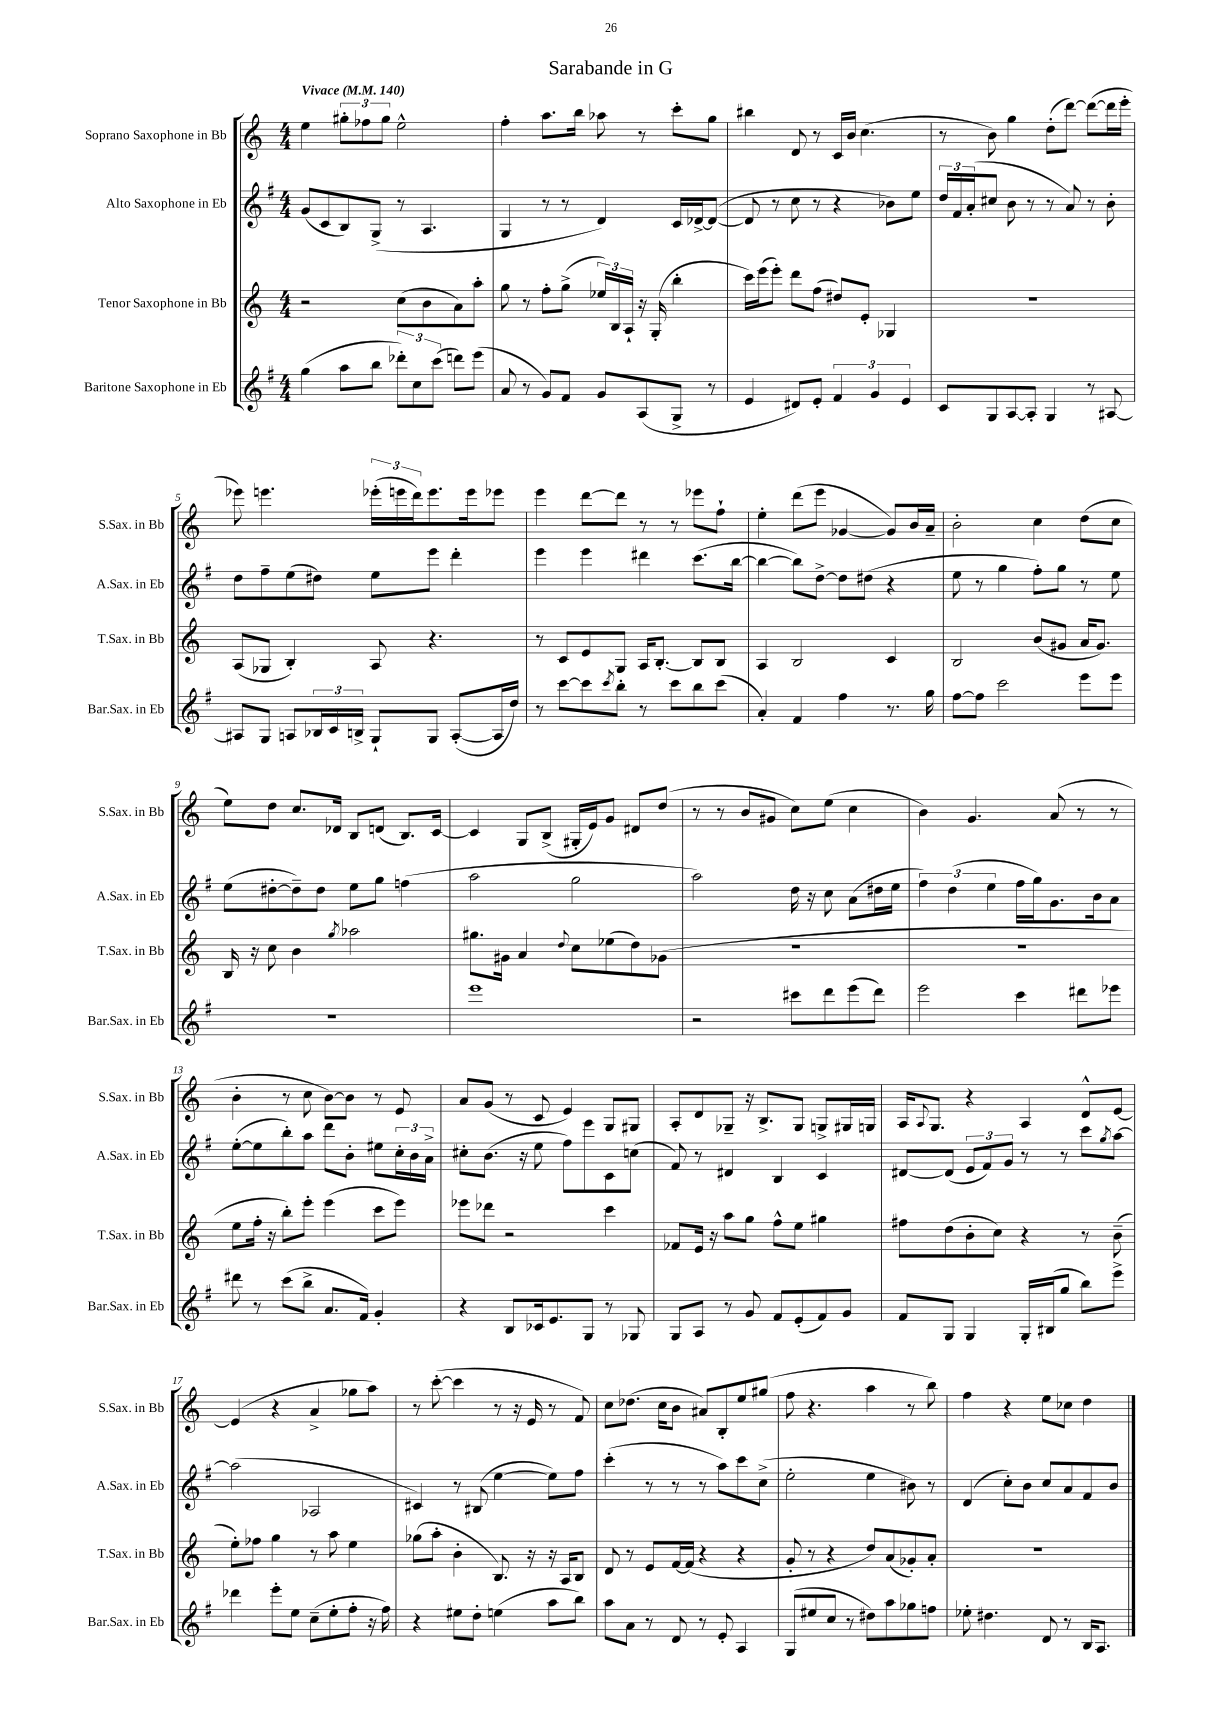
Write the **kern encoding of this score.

**kern	**kern	**kern	**kern
*part4	*part3	*part2	*part1
*staff4	*staff3	*staff2	*staff1
*I"Baritone Saxophone in Eb	*I"Tenor Saxophone in Bb	*I"Alto Saxophone in Eb	*I"Soprano Saxophone in Bb
*I'Bar.Sax. in Eb	*I'T.Sax. in Bb	*I'A.Sax. in Eb	*I'S.Sax. in Bb
*clefG2	*clefG2	*clefG2	*clefG2
*k[f#]	*k[]	*k[f#]	*k[]
*M4/4	*M4/4	*M4/4	*M4/4
*MM140	*MM140	*MM140	*MM140
=1	=1	=1	=1
!	!	!	!LO:TX:a:B:t=Vivace
(4gg\	2r	(8g/L	4ee\
.	.	8c/	.
8aa\L	.	8B/)	12gg#X'\L
.	.	.	12ff-X\
8bb\J	.	(8G^/J	.
.	.	.	12gg#\J
12ddd-X'\L)	(8cc\L	8r	2ee^^\
12cc\	.	.	.
.	8b\	4.A/	.
(12ccc\J	.	.	.
8dddn\L)	8a\)	.	.
(8eee\J	8aa'\J	.	.
=2	=2	=2	=2
8a/	8gg\	4G/	4ff'\
8r	8r	.	.
8g/L)	8ff'\L	8r	8.aa\L
8f#/J	(8gg^\J	8r	.
.	.	.	16bb\Jk
8g/L	24ee-X/LL)	4d/)	8aa-X\
.	24B/	.	.
.	24A`/JJ	.	.
(8A/	16r	.	8r
.	(16G'/	.	.
8G^/J	4bb'\	16c/LL	8ccc'\L
.	.	[16d-X^/J	.
8r	.	(8d-/J_	8gg\J
=3	=3	=3	=3
4e/	16ccc\LL)	8d-/]	4bb#X\
.	(16eee\J	.	.
.	8eee'\J)	8r	.
8d#X/L)	8ddd\L	8cc\	8d/
8e'/J	(8ff\J	8r	8r
6f#/	8dd#X/L)	4r	16c/LL
.	.	.	16b/JJ
.	8e'/J	.	(4.cc\
6g/	.	.	.
.	4G-X/	8b-X\L)	.
6e/	.	.	.
.	.	8ee\J	.
=4	=4	=4	=4
8c/L	1r	24dd/LL	8r
.	.	24f#/	.
.	.	(24a'/J	.
8G/	.	8cc#X/J	8b\)
[8A/	.	8b\	4gg\
8A'/J]	.	8r	.
4G/	.	8r	(8dd'\L
.	.	8a/)	[8ddd\J)
8r	.	8r	(8ddd\L_
[8A#X/	.	8b'\	16ddd\L]
.	.	.	16eee'\JJ
!!LO:LB:g=z
=5	=5	=5	=5
8A#X/L]	(8A/L	8dd\L	8eee-X\)
8G/J	8G-X/J	8ff#~\	4.eeen\
8An/L	4B'/)	(8ee\	.
24B-X/L	.	8dd#X\J)	.
24c/	.	.	.
24Bn^/JJ	.	.	.
8G`/L	8A/	8ee\L	(24eee-X'\LL
.	.	.	24eeen\
.	.	.	24ddd\J)
8G/J	4.r	8eee\J	8.eee\
([8A'/L	.	4ddd'\	.
.	.	.	16eee\k
16A/L]	.	.	8eee-X\J
16dd/JJ)	.	.	.
=6	=6	=6	=6
8r	8r	4eee\	4eee\
[8ccc\L	8c/L	.	.
8ccc\]	8e/	4eee\	[8ddd\L
8qccc/	.	.	.
8bb'\J	8G/J	.	8ddd\J]
8r	16A/KL	4ddd#X\	8r
.	[8.B'/J	.	.
8ccc\L	.	.	8r
8bb\	8B/L]	(8.ccc\L	8eee-X\L
(8ccc\J	8B/J	.	8ff`\J
.	.	[16bb\Jk	.
=7	=7	=7	=7
4a'/)	4A/	4bb\_	4ee'\
4f#/	2B/	8bb\L])	(8ddd\L
.	.	[8dd^\J	8eee\J
4ff#\	.	8dd\L]	[4g-X/
.	.	(8dd#X\J	.
8.r	4c/	4r	8g-/L])
.	.	.	16b/L
16gg\	.	.	16a~/JJ
=8	=8	=8	=8
[8ff#\L	2B/	8ee\	2b'\
8ff#\J]	.	8r	.
2ccc\	.	4gg\	.
.	(8b/L	8ff#'\L)	4cc\
.	8g#X/J	8gg\J	.
8eee\L	16a/KL	8r	(8dd\L
.	8.g#/J)	.	.
8eee\J	.	8ee\	8cc\J
!!LO:LB:g=z
=9	=9	=9	=9
1r	16B/	(8ee\L	8ee\L)
.	16r	.	.
.	8cc\	[8dd#X'\	8dd\J
.	4b\	8dd#~\])	8.cc/L
.	.	8dd#\J	.
.	.	.	16d-X/Jk
.	8qgg/	.	.
.	2aa-X\	8ee\L	8B/L
.	.	8gg\J	(8dn/J
.	.	(4ffn\	8.B/L)
.	.	.	[16c/Jk
=10	=10	=10	=10
1eee	8.gg#X\L	2aa\	4c/]
.	16g#X\Jk	.	.
.	4a/	.	8G/L
.	.	.	(8B^/J
.	8qqdd/	.	.
.	8cc\L	2gg\	16G#X'/LL
.	.	.	16e/J)
.	(8ee-X\	.	8g/J
.	8dd\)	.	8d#X/L
.	(8g-X\J	.	(8dd/J
=11	=11	=11	=11
2r	1r	2aa\)	8r
.	.	.	8r
.	.	.	8b/L
.	.	.	8g#X/J
8ccc#X\L	.	16dd\	8cc\L)
.	.	16r	.
8ddd\	.	8cc\	(8ee\J
(8eee\	.	(8a\L	4cc\
8ddd\J)	.	16dd#X\L	.
.	.	16ee\JJ	.
=12	=12	=12	=12
2eee\	1r	6ff#\)	4b\)
.	.	(6dd\	.
.	.	.	4.g/
.	.	6ee\	.
4ccc\	.	16ff#\LL	.
.	.	16gg\J)	.
.	.	8.g\	(8a/
8ddd#X\L	.	.	8r
.	.	16b\k	.
8eee-X\J	.	8a\J	8r
!!LO:LB:g=z
=13	=13	=13	=13
8ddd#X\	8ee\L	([8ee'\L	4b'\
8r	16ff'\Jk	8ee\]	.
.	16r	.	.
(8ccc\L	8bb'\L)	8bb'\)	8r
8bb^\J	8eee'\J	8aa\J	8cc\
8.a/L	(4eee\	8ddd\L	[8b\L)
.	.	8b'\J	8b\J]
16f#/Jk)	.	.	.
4g'/	8ccc\L	8ee#X\L	8r
.	8eee\J)	24cc'\L	8e/
.	.	24b\	.
.	.	24a^\JJ	.
=14	=14	=14	=14
4r	8eee-X\L	8cc#X'\L	8a/L
.	8ddd-X\J	(8.b\J	(8g/J
8B/L	2r	.	8r
.	.	16r	.
16c-X/k	.	8ee\	8c/
8.e/	.	.	.
.	.	8ff#\L)	4e/)
8G/J	.	8eee\	.
8r	4ccc\	8c\	8G/L
8G-X/	.	(8ccn\J	8G#X/J
=15	=15	=15	=15
8G/L	8f-X/L	8f#/)	8A'/L
8A/J	16e/Jk	8r	8d/
.	16r	.	.
8r	8aa\L	4d#X/	8G-X~/J
8g/	8gg\J	.	16r
.	.	.	8.B^/L
8f#/L	8ff^^\L	4B/	.
(8e'/	8ee\J	.	8G-/J
8f#/)	4gg#X\	4c/	8Gn^/L
8g/J	.	.	16G#X/L
.	.	.	16Gn/JJ
=16	=16	=16	=16
8f#/L	8ff#X\L	[8d#X/L	16A/KL
.	.	.	8qqA/
.	.	.	8.G/J
8G/J	(8dd\	(8d#/J]	.
4G/	8b'\	12e/L	4r
.	.	12f#/)	.
.	8cc\J)	.	.
.	.	12g/J	.
16G'/LL	4r	8r	4A/
(16B#X/J	.	.	.
8gg/J	.	8r	.
8bb\L)	8r	8ccc\L	8d^^/L
.	.	8qgg/	.
8eee^\J	(8b~\	[8aa\J	[8e/J
!!LO:LB:g=z
=17	=17	=17	=17
4ddd-X\	8ee'\L)	(2aa\]	(4e/]
.	8ff-X\J	.	.
8eee'\L	4gg\	.	4r
8ee\J	.	.	.
(8cc~\L	8r	2A-X/	4a^/
8ee'\	8aa\	.	.
8ff#'\J	4ee\	.	8gg-X\L
16r	.	.	8aa\J)
16ff#\)	.	.	.
=18	=18	=18	=18
4r	(8gg-X\L	4c#X/)	8r
.	8aa'\J	.	([8ccc'\
8ee#X\L	4b'\	8r	4ccc\]
8dd'\J	.	(8B#X/	.
(4een\	8.B/)	[4ee\	8r
.	.	.	16r
.	16r	.	16e/
8aa\L	16r	8ee\L])	8r
.	16A/KL	.	.
8bb\J)	8B/J	8ff#\J	8f/)
=19	=19	=19	=19
8aa\L	8d/	(4ccc'\	8cc\L
8a\J	8r	.	(8.dd-X\J
8r	8e/L	8r	.
.	.	.	16cc\KL
8d/	[16f/L	8r	8b\J
.	(16f/JJ]	.	.
8r	4r	8r	8a#X/L)
8e'/	.	8aa\L)	8B'/
4A/	4r	8ccc\	8ee/
.	.	(8cc^\J	(8gg#X/J
=20	=20	=20	=20
(8G/L	8g'/	2ee'\	8ff\
8ee#X/	8r	.	4.r
8cc/J	4r	.	.
8r	.	.	.
8dd#X\L)	8dd/L)	4ee\	4aa\
8aa\	(8a/	.	.
8gg-X\	8g-X'/)	8b#X\)	8r
8ffn\J	8a'/J	8r	8bb\)
=21	=21	=21	=21
8ee-X'\	1r	(4d/	4ff\
4.dd#X\	.	.	.
.	.	8cc'\L)	4r
.	.	8b\J	.
8d/	.	8cc/L	8ee\L
8r	.	8a/	8cc-X\J
16B/KL	.	8f#/	4dd\
8.A/J	.	.	.
.	.	8b/J	.
==	==	==	==
*-	*-	*-	*-
